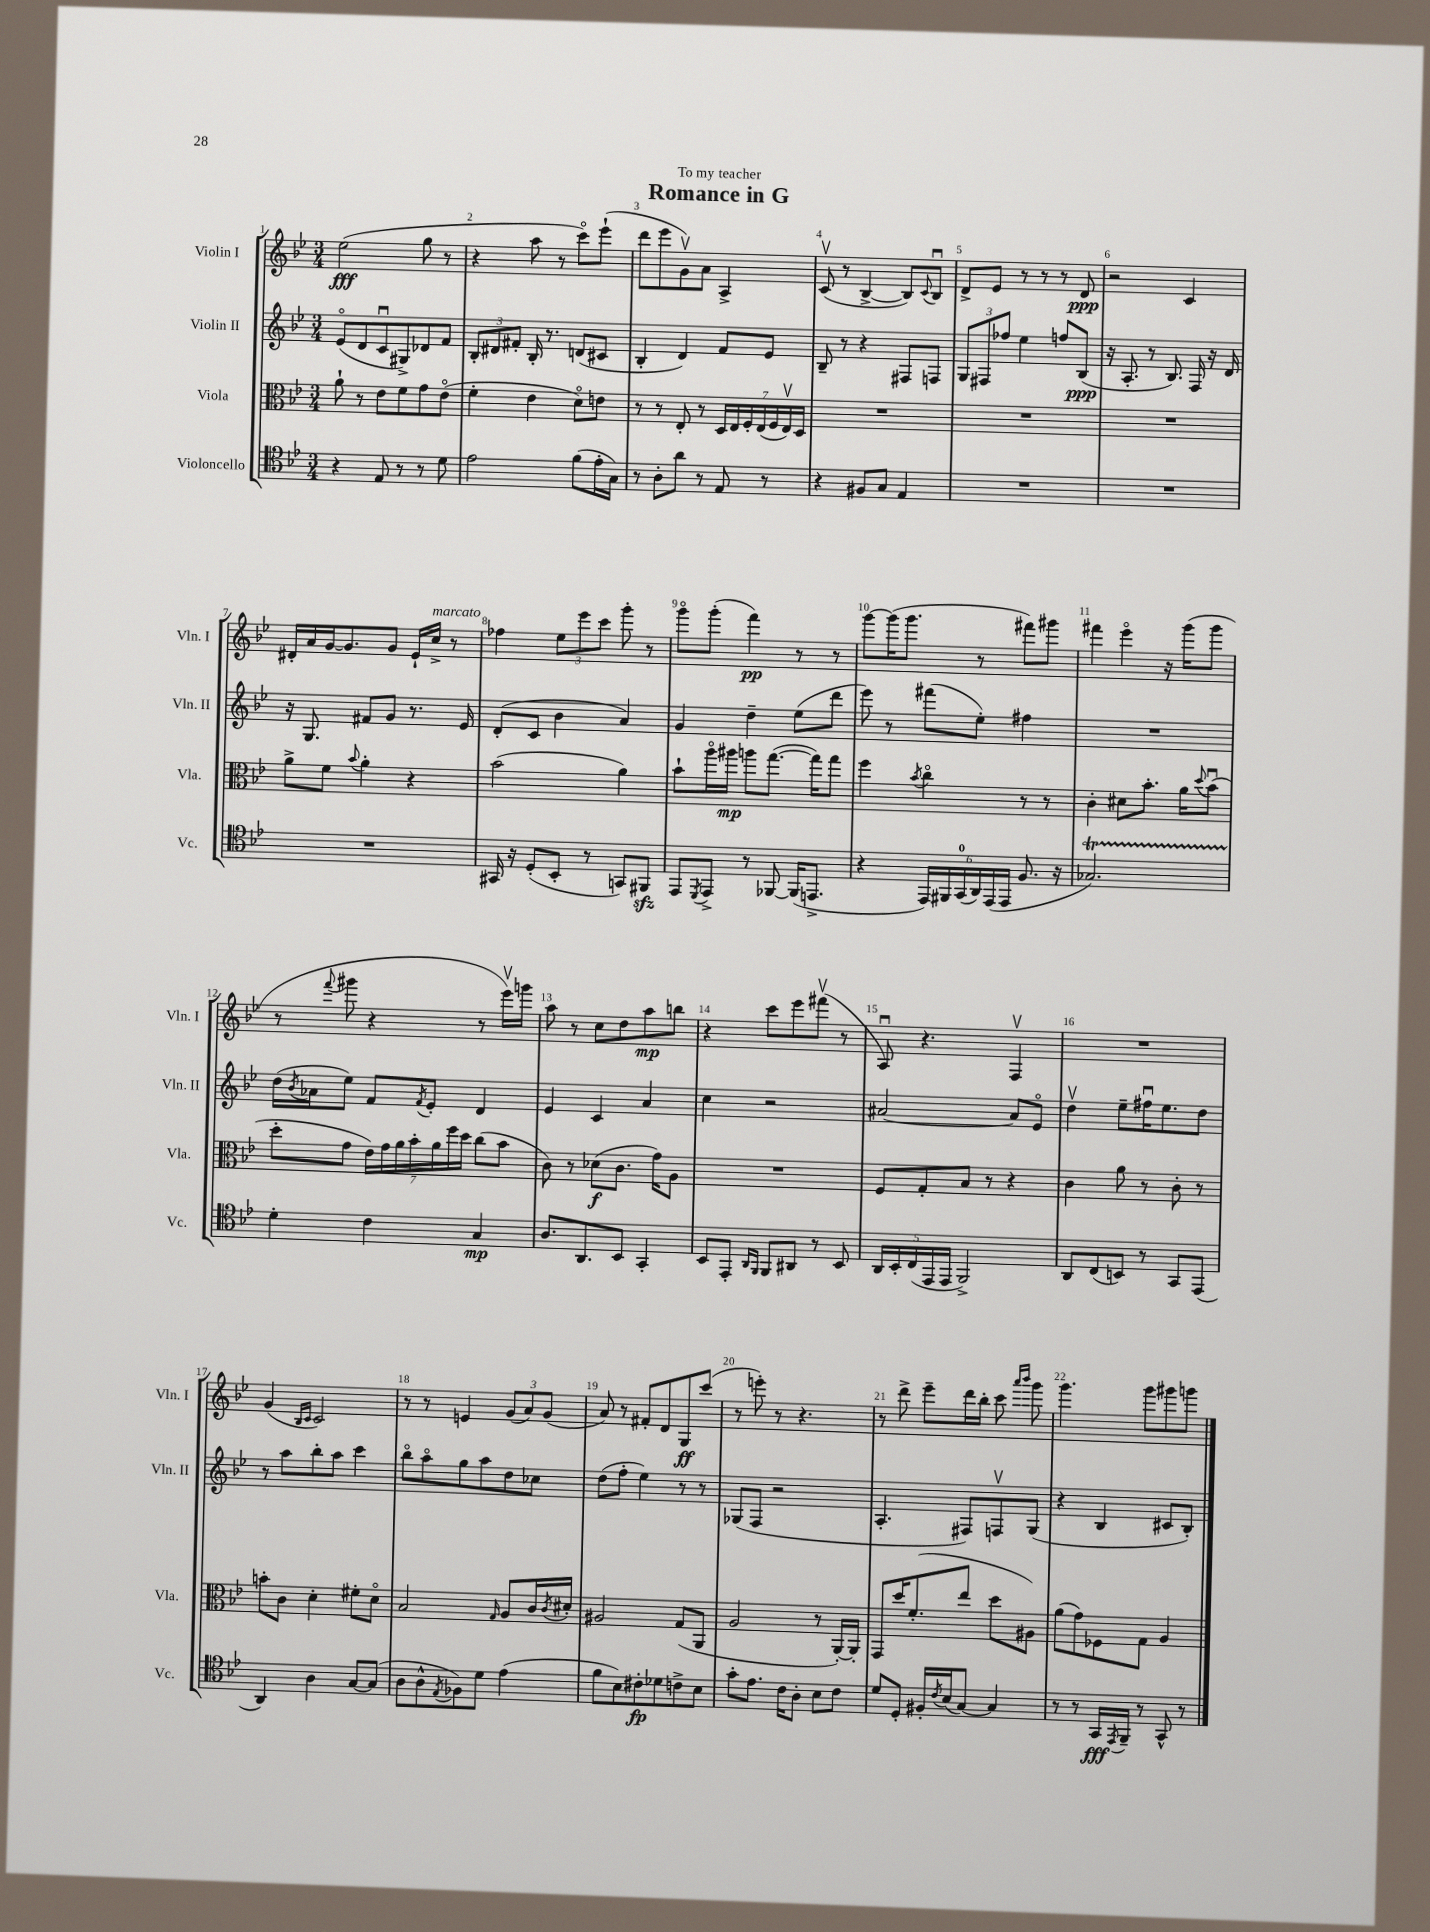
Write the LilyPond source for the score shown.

\header { title = "Romance in G" dedication = "To my teacher" }
<<
\new StaffGroup <<
\new Staff = "s0" \with { instrumentName = "Violin I" shortInstrumentName = "Vln. I" } {
    \clef treble \key bes \major \numericTimeSignature \time 3/4
    ees''2\fff( g''8 r8 |
    r4 a''8 r8 c'''8\flageolet) ees'''8-!( |
    d'''8 ees'''8 g'8\upbow) a'8 a4-> |
    c'8\upbow( r8 bes4~-> bes8) \appoggiatura { c'8 } bes8\downbow |
    d'8-> ees'8 r8 r8 r8 d'8\ppp |
    r2 c'4 |
    dis'16-. a'16 g'16~ g'8. g'8 ees'16-! c''16->^\markup { \italic "marcato" } r8 |
    fes''4 \tuplet 3/2 { ees''8 ees'''8 c'''8 } g'''8-. r8 |
    g'''8\flageolet g'''8-.( f'''4\pp) r8 r8 |
    g'''8~ g'''16( g'''8. r8 fis'''8) gis'''8 |
    fis'''4 ees'''4\flageolet r16 g'''16( g'''8 |
    r8 \appoggiatura { f'''8 } gis'''8 r4 r8 ees'''16\upbow) g'''16 |
    a''8 r8 c''8 d''8 a''8\mp b''8 |
    r4 c'''8 ees'''8 fis'''8\upbow( r8 |
    a8\downbow) r4. f4\upbow |
    R2. |
    g'4( \grace { bes16 c'16 } c'2) |
    r8 r8 e'4 \tuplet 3/2 { g'8( a'8) g'8( } |
    a'8) r8 fis'8-. d'8 g8\ff c'''8( |
    r8 e'''8-.) r8 r4. |
    r8 d'''8-> ees'''8-- d'''16 bes''16-. c'''8 \grace { a'''16 bes'''16 } g'''8 |
    g'''4. g'''8 gis'''8 g'''8 \bar "|." |
}
\new Staff = "s1" \with { instrumentName = "Violin II" shortInstrumentName = "Vln. II" } {
    \clef treble \key bes \major \numericTimeSignature \time 3/4
    ees'8\flageolet( d'8 c'8\downbow gis8->) des'8 f'8 |
    \tuplet 3/2 { bes8-. dis'8 fis'8-. } bes16-. r8. d'8( cis'8 |
    bes4-. d'4) f'8 ees'8 |
    bes8-- r8 r4 fis8 f8 |
    \tuplet 3/2 { g8 fis8 fes''8 } ees''4 f''8 bes8\ppp( |
    r16 a8.-. r8 bes8.) f16 r16 d'16 |
    r16 g8. fis'8 g'8 r8. ees'16 |
    d'8-.( c'8 bes'4 a'4) |
    g'4 d''4-- ees''8( d'''8 |
    ees'''8) r8 fis'''8( ees''8-.) fis''4 |
    R2. |
    d''16( \acciaccatura { bes'8 } aes'16 ees''8) f'8 \acciaccatura { f'8 } ees'8-. d'4 |
    ees'4 c'4 a'4 |
    c''4 r2 |
    ais'2~ ais'8 ees'8\flageolet |
    d''4\upbow ees''8-- fis''16\downbow ees''8. d''8 |
    r8 a''8 bes''8-. a''8 c'''4 |
    bes''8\flageolet a''8\flageolet g''8 a''8 d''8 ces''8 |
    d''8( f''8-. ees''4) r8 r8 |
    ges8( f8 r2 |
    a4.-. fis8) f8\upbow g8( |
    r4 bes4 cis'8 bes8-.) \bar "|." |
}
\new Staff = "s2" \with { instrumentName = "Viola" shortInstrumentName = "Vla." } {
    \clef alto \key bes \major \numericTimeSignature \time 3/4
    a'8-! r8 ees'8 f'8 g'8 ees'8\flageolet( |
    f'4-. ees'4 d'8\flageolet) e'8 |
    r8 r8 ees8-. r8 \tuplet 7/4 { d16 ees16 f16-. ees16( f16 ees16\upbow) d16 } |
    R2. |
    R2. |
    R2. |
    a'8-> f'8 \appoggiatura { bes'8 } a'4-. r4 |
    bes'2( a'4) |
    bes'8-! a''16\flageolet ais''16\mp a''8 g''8.~( g''16) g''8 |
    f''4 \acciaccatura { bes'8 } c''4\flageolet r8 r8 |
    c'4-. dis'8 bes'8.-. a'16 \appoggiatura { d''8 } bes'8\downbow( |
    d''8-. g'8 \tuplet 7/4 { ees'16) g'16 a'16 bes'16-. a'16 f''16 d''16 } c''8( bes'8 |
    c'8) r8 des'8\f( c'8. g'16) a8 |
    R2. |
    f8 g8-. bes8 r8 r4 |
    c'4 a'8 r8 c'8-. r8 |
    b'8-. c'8 d'4-. fis'8-. d'8\flageolet |
    bes2 \grace { g16 } a8 c'16 \acciaccatura { c'8 } dis'16-. |
    ais2 g8( a,8 |
    a2 r8 a,16~-.) a,16-. |
    g,8 d''16 f'8.-.( ees''8 d''8 ais8) |
    a'8( g'8) fes8 g8 a4 \bar "|." |
}
\new Staff = "s3" \with { instrumentName = "Violoncello" shortInstrumentName = "Vc." } {
    \clef tenor \key bes \major \numericTimeSignature \time 3/4
    r4 ees8 r8 r8 d'8 |
    ees'2 f'8( ees'16-. g16) |
    r8 a8-. a'8 r8 ees8 r8 |
    r4 fis8 g8 ees4 |
    R2. |
    R2. |
    R2. |
    gis,16 r16 d8-.( bes,8-. r8 g,8) fis,8\sfz |
    ees,8 \acciaccatura { d,8 } ees,8-> r8 fes,8~ fes,16( e,8.-> |
    r4 \tuplet 6/4 { ees,16) fis,16 g,16-0( a,16) ees,16( ees,16 } f8. r16 |
    ges2.\startTrillSpan) |
    d'4-.\stopTrillSpan c'4 g4\mp |
    a8. a,8. bes,8 g,4-. |
    bes,8 ees,8-. \grace { a,16 f,16 } f,8 ais,8 r8 bes,8 |
    \tuplet 5/4 { a,16 bes,16-. c16( ees,16 ees,16 } f,2->) |
    a,8 c8( b,8) r8 g,8 ees,8( |
    a,4) a4 g8~ g8( |
    a8 a8-^ \acciaccatura { ees8 } fes8) d'8 ees'4( |
    f'8 bes8) cis'8-.\fp des'8 c'8-> bes8 |
    g'8-. ees'8. c'16 a8-. bes8 c'8 |
    d'8 d8-. fis16-. \acciaccatura { c'8 } bes16( g8~) g4 |
    r8 r8 g,16\fff \acciaccatura { ees,8 } f,16-- r8 g,8-^ r8 \bar "|." |
}
>>
>>
\layout { \context { \Score \override BarNumber.break-visibility = ##(#f #t #t) barNumberVisibility = #all-bar-numbers-visible } }
